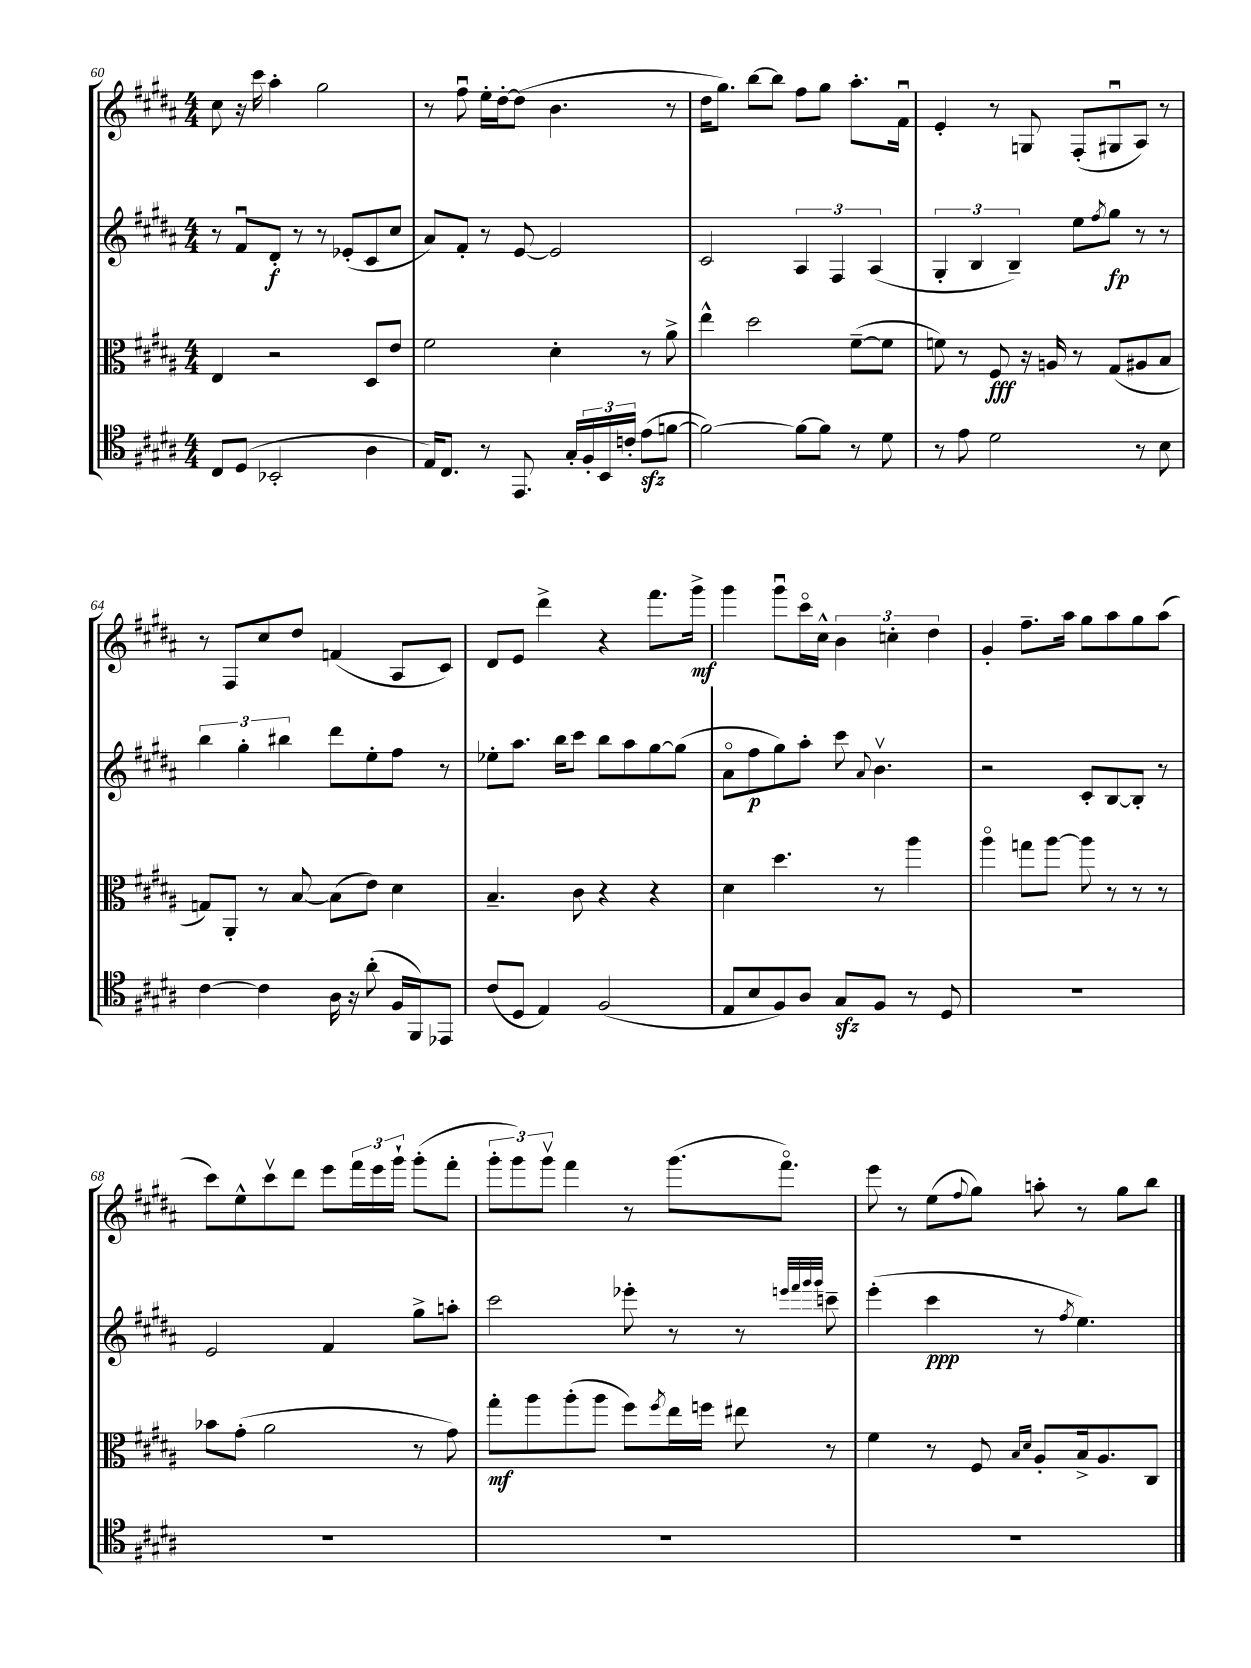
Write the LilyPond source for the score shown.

<<
\new StaffGroup <<
\new Staff = "s0" {
    \clef treble \key b \major \numericTimeSignature \time 4/4
    cis''8 r16 cis'''16 ais''4-. gis''2 |
    r8 fis''8\downbow e''16-. dis''16~-. dis''8( b'4. r8 |
    dis''16 gis''8.) b''8~ b''8 fis''8 gis''8 ais''8.-. fis'16\downbow |
    e'4-. r8 g8 fis8-.( gis8\downbow ais8) r8 |
    r8 fis8 cis''8 dis''8 f'4( ais8 cis'8) |
    dis'8 e'8 dis'''4-> r4 fis'''8. gis'''16->\mf |
    gis'''4 gis'''8\downbow cis'''16\flageolet cis''16-^ \tuplet 3/2 { b'4 c''4-. dis''4 } |
    gis'4-. fis''8.-- ais''16 gis''8 ais''8 gis''8 ais''8( |
    cis'''8) e''8-^ cis'''8\upbow dis'''8 e'''8 \tuplet 3/2 { fis'''16 e'''16 gis'''16-! } gis'''8-.( fis'''8-. |
    \tuplet 3/2 { gis'''8-. gis'''8) gis'''8\upbow } fis'''4 r8 gis'''8.( fis'''8.\flageolet) |
    e'''8 r8 e''8( \appoggiatura { fis''8 } gis''8) a''8-. r8 gis''8 b''8 \bar "|." |
}
\new Staff = "s1" {
    \clef treble \key b \major \numericTimeSignature \time 4/4
    r8 fis'8\downbow dis'8-.\f r8 r8 ees'8-.( cis'8 cis''8 |
    ais'8) fis'8-. r8 e'8~ e'2 |
    cis'2 \tuplet 3/2 { ais4 fis4 ais4( } |
    \tuplet 3/2 { gis4-. b4 b4--) } e''8 \acciaccatura { fis''8 } gis''8\fp r8 r8 |
    \tuplet 3/2 { b''4 gis''4-. bis''4 } dis'''8 e''8-. fis''8 r8 |
    ees''8-. ais''8. b''16 cis'''8 b''8 ais''8 gis''8~ gis''8( |
    ais'8\flageolet fis''8\p gis''8) ais''8-. cis'''8 \appoggiatura { ais'8 } b'4.\upbow |
    r2 cis'8-. b8~ b8-. r8 |
    e'2 fis'4 gis''8-> a''8-. |
    cis'''2 ees'''8-. r8 r8 \grace { e'''32 fis'''32 gis'''32 gis'''32 } c'''8-- |
    e'''4-.( cis'''4\ppp r8 \acciaccatura { fis''8 } e''4.) \bar "|." |
}
\new Staff = "s2" {
    \clef alto \key b \major \numericTimeSignature \time 4/4
    e4 r2 dis8 e'8 |
    fis'2 dis'4-. r8 ais'8-> |
    e''4-^ dis''2 fis'8~--( fis'8 |
    f'8) r8 fis8\fff r16 a16 r8 gis8( ais8 b8 |
    g8) ais,8-. r8 b8~ b8( e'8) dis'4 |
    b4.-- cis'8 r4 r4 |
    dis'4 dis''4. r8 ais''4 |
    ais''4\flageolet g''8 ais''8~ ais''8 r8 r8 r8 |
    bes'8 gis'8-.( ais'2 r8 gis'8) |
    gis''8-.\mf ais''8 ais''8-.( ais''8 fis''8) \acciaccatura { fis''8 } e''16 f''16 eis''8 r8 |
    fis'4 r8 fis8 \grace { b16 dis'16 } ais8-. b16-> ais8. cis8 \bar "|." |
}
\new Staff = "s3" {
    \clef tenor \key b \major \numericTimeSignature \time 4/4
    cis8 dis8( bes,2-. ais4 |
    e16) cis8. r8 e,8. gis16-. \tuplet 3/2 { fis16-. b,16 c'16-. } e'8\sfz( f'8~ |
    f'2~) f'8~ f'8 r8 dis'8 |
    r8 e'8 dis'2 r8 b8 |
    cis'4~ cis'4 ais16 r16 ais'8-.( fis16 fis,16) ees,8 |
    cis'8( dis8 e4) fis2( |
    e8 b8 fis8) ais8 gis8\sfz fis8 r8 dis8 |
    R1 |
    R1 |
    R1 |
    R1 \bar "|." |
}
>>
>>
\layout { \context { \Score currentBarNumber = #60 } }
